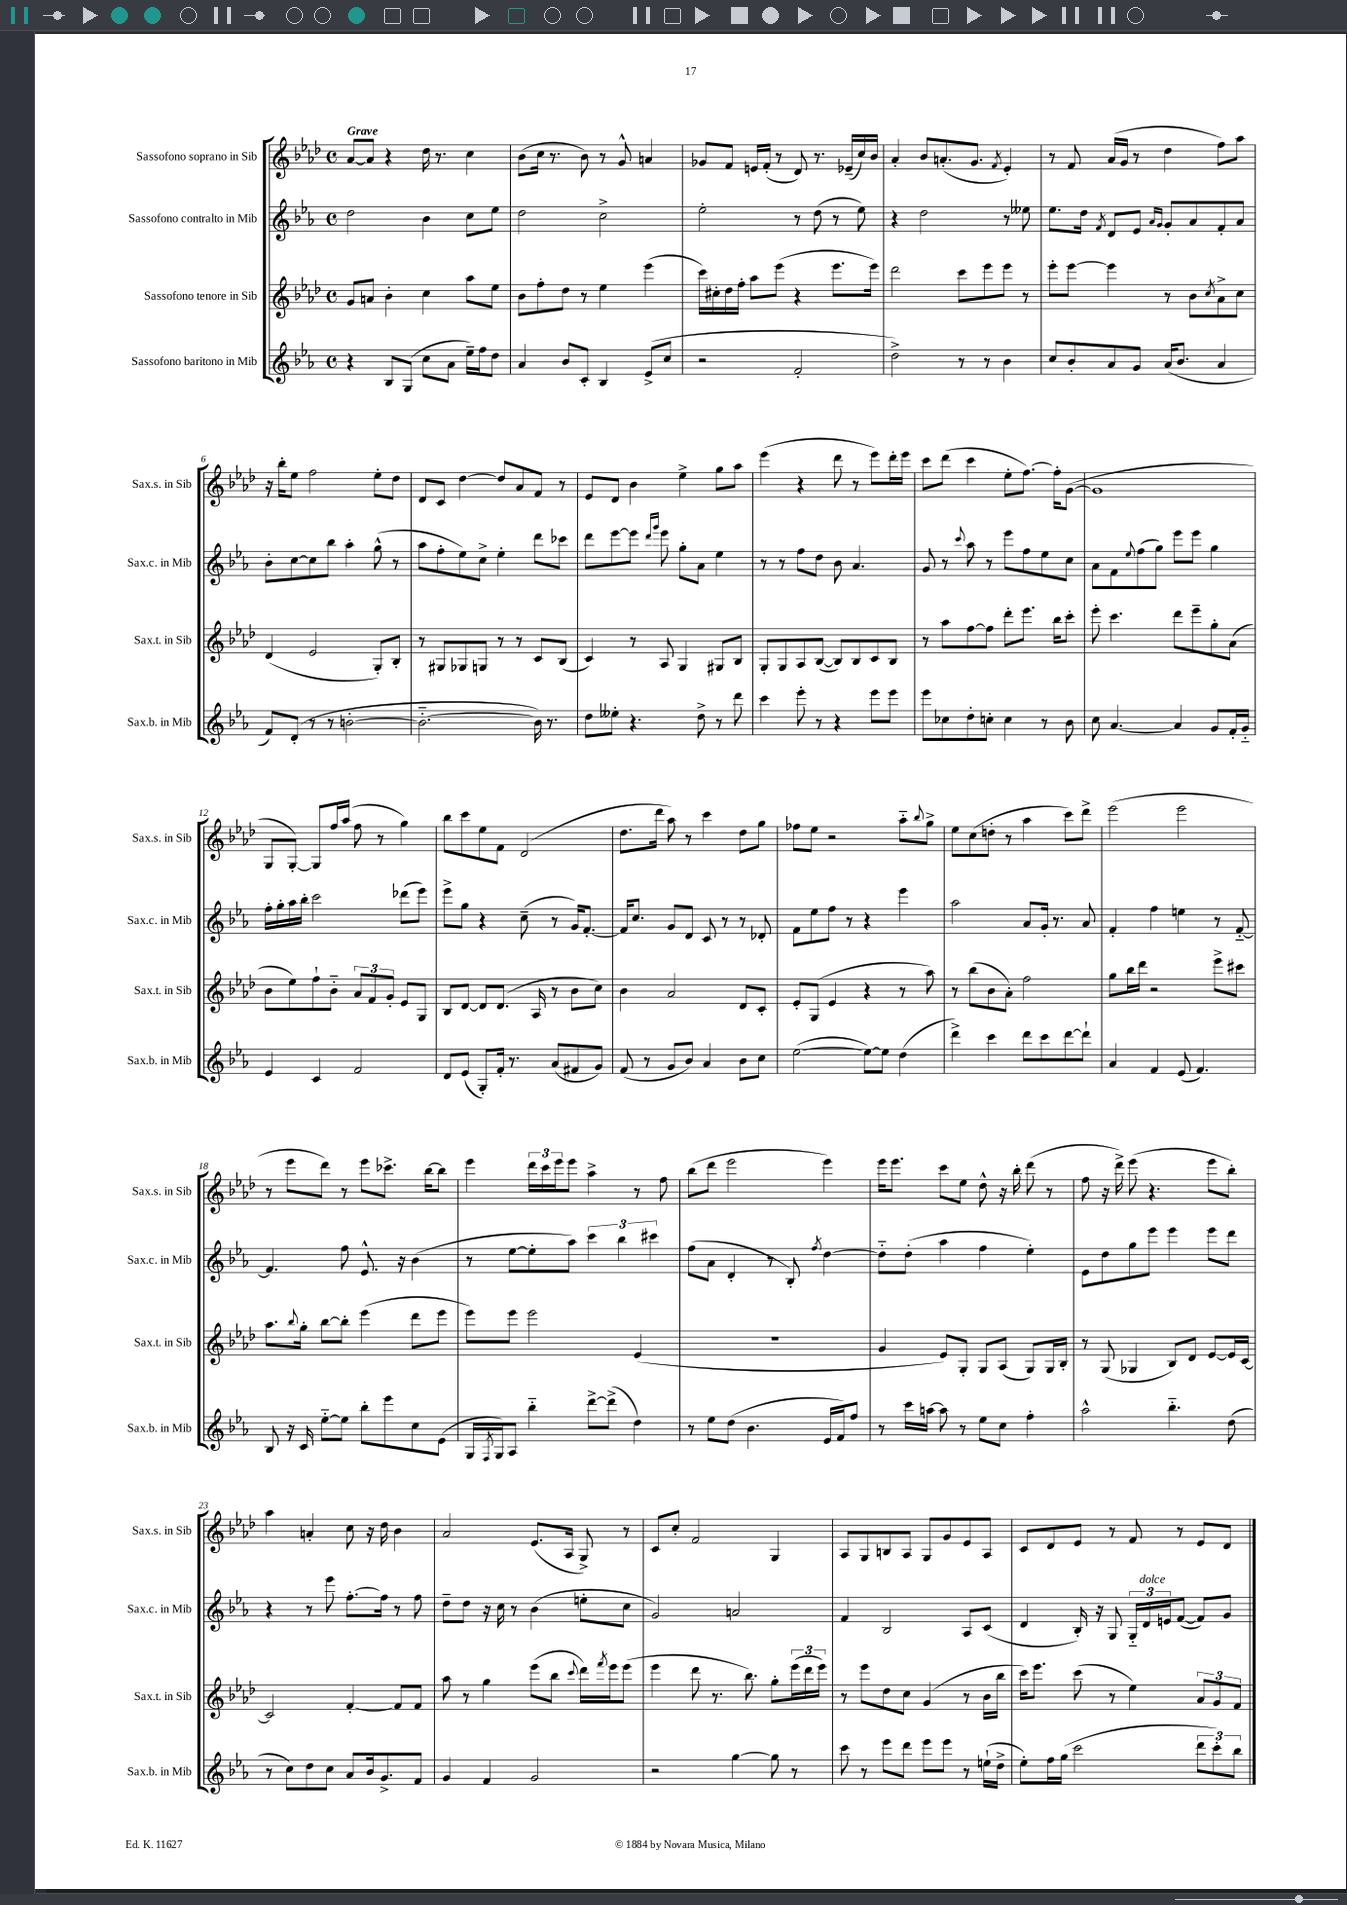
<<
\new StaffGroup <<
\new Staff = "s0" \with { instrumentName = "Sassofono soprano in Sib" shortInstrumentName = "Sax.s. in Sib" } {
    \clef treble \key aes \major \defaultTimeSignature \time 4/4 \tempo "Grave"
    aes'8~ aes'8 r4 des''16 r8. c''4 |
    bes'8( c''16 r8. bes'8) r8 g'8-^ a'4 |
    ges'8 f'8 e'16 f'16-.( r8 des'8) r8. ees'16--( c''16) bes'16 |
    aes'4-. bes'8 a'8.-.( g'8. \acciaccatura { f'8 } ees'4-.) |
    r8 f'8 aes'16( g'16 r8 des''4 f''8) aes''8 |
    r16 bes''16-. ees''8 f''2 ees''8-. des''8 |
    des'8 c'8 des''4~ des''8 aes'8 f'8 r8 |
    ees'8 des'8 bes'4 ees''4-> g''8 aes''8 |
    ees'''4( r4 des'''8 r8 ees'''8) des'''16-. ees'''16 |
    c'''8 des'''8( c'''4 ees''8-. f''8.~) f''16-. g'8~( |
    g'1 |
    g8 g8~-.) g8 f''16 aes''16( f''8 r8 g''4) |
    bes''8 c'''8 ees''8 f'8 des'2( |
    des''8. des'''16 aes''8) r8 c'''4 des''8 g''8 |
    fes''8 ees''8 r2 aes''8-_ \appoggiatura { bes''8 } g''8-> |
    ees''8 c''8( d''8-. r8 aes''4 c'''8) des'''8-> |
    ees'''2( ees'''2 |
    r8 ees'''8 des'''8) r8 ees'''8 ces'''8.-> bes''16~ bes''8 |
    ees'''4 \tuplet 3/2 { des'''16 c'''16 ees'''16 } ees'''8 aes''4-> r8 f''8 |
    bes''8( des'''8 ees'''2 ees'''4) |
    ees'''16 ees'''8. c'''8 ees''8 des''8-^ r16 bes''16-. des'''8( r8 |
    f''8 r16 des'''16->) ees'''8( r4. ees'''8 bes''8-.) |
    aes''4 a'4-. c''8 r16 des''16 bes'4 |
    aes'2 ees'8.( aes16 g8->) r8 |
    c'8 c''8-. f'2 g4 |
    aes8 g8 b8 aes8 g8 g'8 ees'8 aes8 |
    c'8 des'8 ees'8 r8 f'8 r8 ees'8 des'8 \bar "|." |
}
\new Staff = "s1" \with { instrumentName = "Sassofono contralto in Mib" shortInstrumentName = "Sax.c. in Mib" } {
    \clef treble \key ees \major \defaultTimeSignature \time 4/4
    d''2 bes'4 c''8 ees''8 |
    d''2 c''2-> |
    ees''2-. r8 d''8( r8 ees''8) |
    r4 d''2 r8 eeses''8 |
    ees''8. d''16 \acciaccatura { f'8 } d'8 ees'8 \grace { aes'16 g'16 } g'8-. aes'8 f'8-. aes'8 |
    bes'8-. c''8~ c''8 bes''8 aes''4-. g''8-^( r8 |
    aes''8 f''8-. ees''8) c''8-> ees''4-. d'''8 ces'''8 |
    d'''8 ees'''8~ ees'''8 \grace { d'''16 g'''16 } ees'''8 g''8-. aes'8 ees''4 |
    r8 r8 f''8 d''8 bes'8 aes'4. |
    g'8 r8 \appoggiatura { c'''8 } aes''8 r8 ees'''8 f''8 ees''8 c''8 |
    aes'8 f'8 \appoggiatura { ees''8 } f''8( g''8) ees'''8 ees'''8 g''4 |
    f''16-. g''16-. aes''16 bes''16-. c'''2 des'''8( ees'''8) |
    ees'''8-> g''8 r4 c''8--( r8 g'16) f'8.~-. |
    f'16 c''8. g'8 d'8 c'8 r8 r8 des'8-. |
    f'8 ees''8 f''8 r8 r4 ees'''4 |
    aes''2 aes'8 g'16-. r8. aes'8 |
    f'4-. f''4 e''4 r8 f'8~-_ |
    f'4. f''8 ees'8.-^ r16 bes'4( |
    r8 ees''8~ ees''8-. aes''8) \tuplet 3/2 { c'''4 bes''4 cis'''4 } |
    f''8( aes'8 d'4-. r8 bes8-.) \acciaccatura { f''8 } d''4~ |
    d''8-_ d''8-.( aes''4 f''4 ees''4-.) |
    ees'8 d''8 g''8 ees'''8 ees'''4 ees'''8 d'''8 |
    r4 r8 ees'''8 f''8.~-. f''16 r8 f''8 |
    d''8-- d''8 r16 c''16 r8 bes'4( e''8-. c''8 |
    g'2) a'2 |
    f'4 bes2 aes8 c'8( |
    d'4 bes16-.) r16 g8 \tuplet 3/2 { g16-_ d'16^\markup { \italic "dolce" } e'16 } f'8~( f'8) g'8 \bar "|." |
}
\new Staff = "s2" \with { instrumentName = "Sassofono tenore in Sib" shortInstrumentName = "Sax.t. in Sib" } {
    \clef treble \key aes \major \defaultTimeSignature \time 4/4
    g'8 a'8 bes'4-. c''4 aes''8 ees''8 |
    bes'8 f''8-. des''8 r8 ees''4 ees'''4( |
    c'''16) cis''16-. des''16 f''16-. aes''8 ees'''8( r4 ees'''8. ees'''16) |
    des'''2 c'''8 ees'''8 ees'''8 r8 |
    ees'''8-. ees'''8~ ees'''4 r8 bes'8 \acciaccatura { c''8 } aes'8-> c''8 |
    des'4( ees'2 g8-.) bes8-. |
    r8 gis8 ges8 g8 r8 r8 c'8 bes8( |
    c'4) r8 aes8 g4 gis8 bes8 |
    g8-. g8 aes8 bes8~( bes8) bes8 c'8 bes8 |
    r8 aes''8 f''8~ f''8 des'''8-. ees'''8. bes''16 c'''8-. |
    ees'''8-. c'''4. des'''8 ees'''8-- g''8-. aes'8( |
    bes'8 ees''8) f''8-! bes'8-_ \tuplet 3/2 { aes'8 f'8 g'8-. } ees'8 g8 |
    bes8 des'8~ des'8 des'8.( aes16 r8 bes'8 c''8) |
    bes'4 aes'2 des'8 c'8-. |
    ees'8-. g8( ees'4 r4 r8 aes''8) |
    r8 bes''8( bes'8 aes'8-.) f''2 |
    g''8 bes''16 des'''16 r2 ees'''8-> cis'''8 |
    aes''8. \appoggiatura { bes''8 } g''16-. bes''8~ bes''8-. ees'''4( des'''8 ees'''8 |
    ees'''8) ees'''8 ees'''2 ees'4( |
    R1 |
    g'4 ees'8) g8-. g8 aes8( g8) g16 bes16-. |
    r8 g8( ges4 bes8) des'8 ees'8~ ees'16 c'16~ |
    c'2 f'4~-. f'8 f'8 |
    aes''8 r8 g''4 ees'''8( bes''8 \appoggiatura { c'''8 } des'''16) \acciaccatura { f'''8 } ees'''16 ees'''8( |
    ees'''4 des'''8 r8. bes''8.) g''8-. \tuplet 3/2 { ees'''16( des'''16 ees'''16) } |
    r8 ees'''8 des''8 c''8 g'4( r8 bes'16 bes''16 |
    c'''16) ees'''8. c'''8( r8 ees''4) \tuplet 3/2 { aes'8 g'8 f'8 } \bar "|." |
}
\new Staff = "s3" \with { instrumentName = "Sassofono baritono in Mib" shortInstrumentName = "Sax.b. in Mib" } {
    \clef treble \key ees \major \defaultTimeSignature \time 4/4
    r4 bes8 g8( c''8 aes'8 ees''16--) f''16 d''8 |
    aes'4 bes'8 c'8-. bes4 ees'8->( c''8 |
    r2 f'2-. |
    d''2->) r8 r8 bes'4 |
    c''8 bes'8-. aes'8 g'8 aes'16( bes'8. aes'4 |
    f'8) d'8-.( r8 r8 b'2~-. |
    b'2.~-_ b'16) r8. |
    d''8 eeses''8-. r4. d''8-> r8 d'''8 |
    c'''4 ees'''8-. r8 r4 ees'''8 ees'''8 |
    ees'''8 ces''8 d''8-. c''8-. c''4 r8 bes'8 |
    c''8 aes'4.~ aes'4 g'8 f'16-. g'16-_ |
    ees'4 c'4 f'2 |
    d'8 ees'8( g8-.) f'16-. r8. aes'8( fis'8 g'8) |
    f'8( r8 g'8 bes'8) aes'4 bes'8 c''8 |
    ees''2~( ees''8~) ees''8 d''4( |
    d'''4->) c'''4 d'''8 c'''8 d'''8~ d'''8-! |
    aes'4 f'4 ees'8( f'4.) |
    bes8 r16 c'16 ees''8~-_ ees''8 bes''8-. ees'''8 c''8 ees'8( |
    g16 \acciaccatura { f8 } g16) aes8 bes''4-_ d'''8~-> d'''8->( d''4) |
    r8 ees''8 d''8( bes'4. ees'16 f'16) f''8 |
    r8 c'''16 a''16~ a''8 r8 ees''8 c''8 f''4-. |
    aes''2-^ bes''4.-_ d''8( |
    r8 c''8) d''8 c''8 aes'8 bes'16 g'8.-> f'8 |
    g'4 f'4 g'2 |
    r2 g''4~ g''8 r8 |
    c'''8 r8 ees'''8 d'''8 ees'''8 ees'''8 r8 e''16-!( d''16-> |
    ees''8-.) f''16 g''16( c'''2 \tuplet 3/2 { d'''8 c'''8-.) bes''8 } \bar "|." |
}
>>
>>
